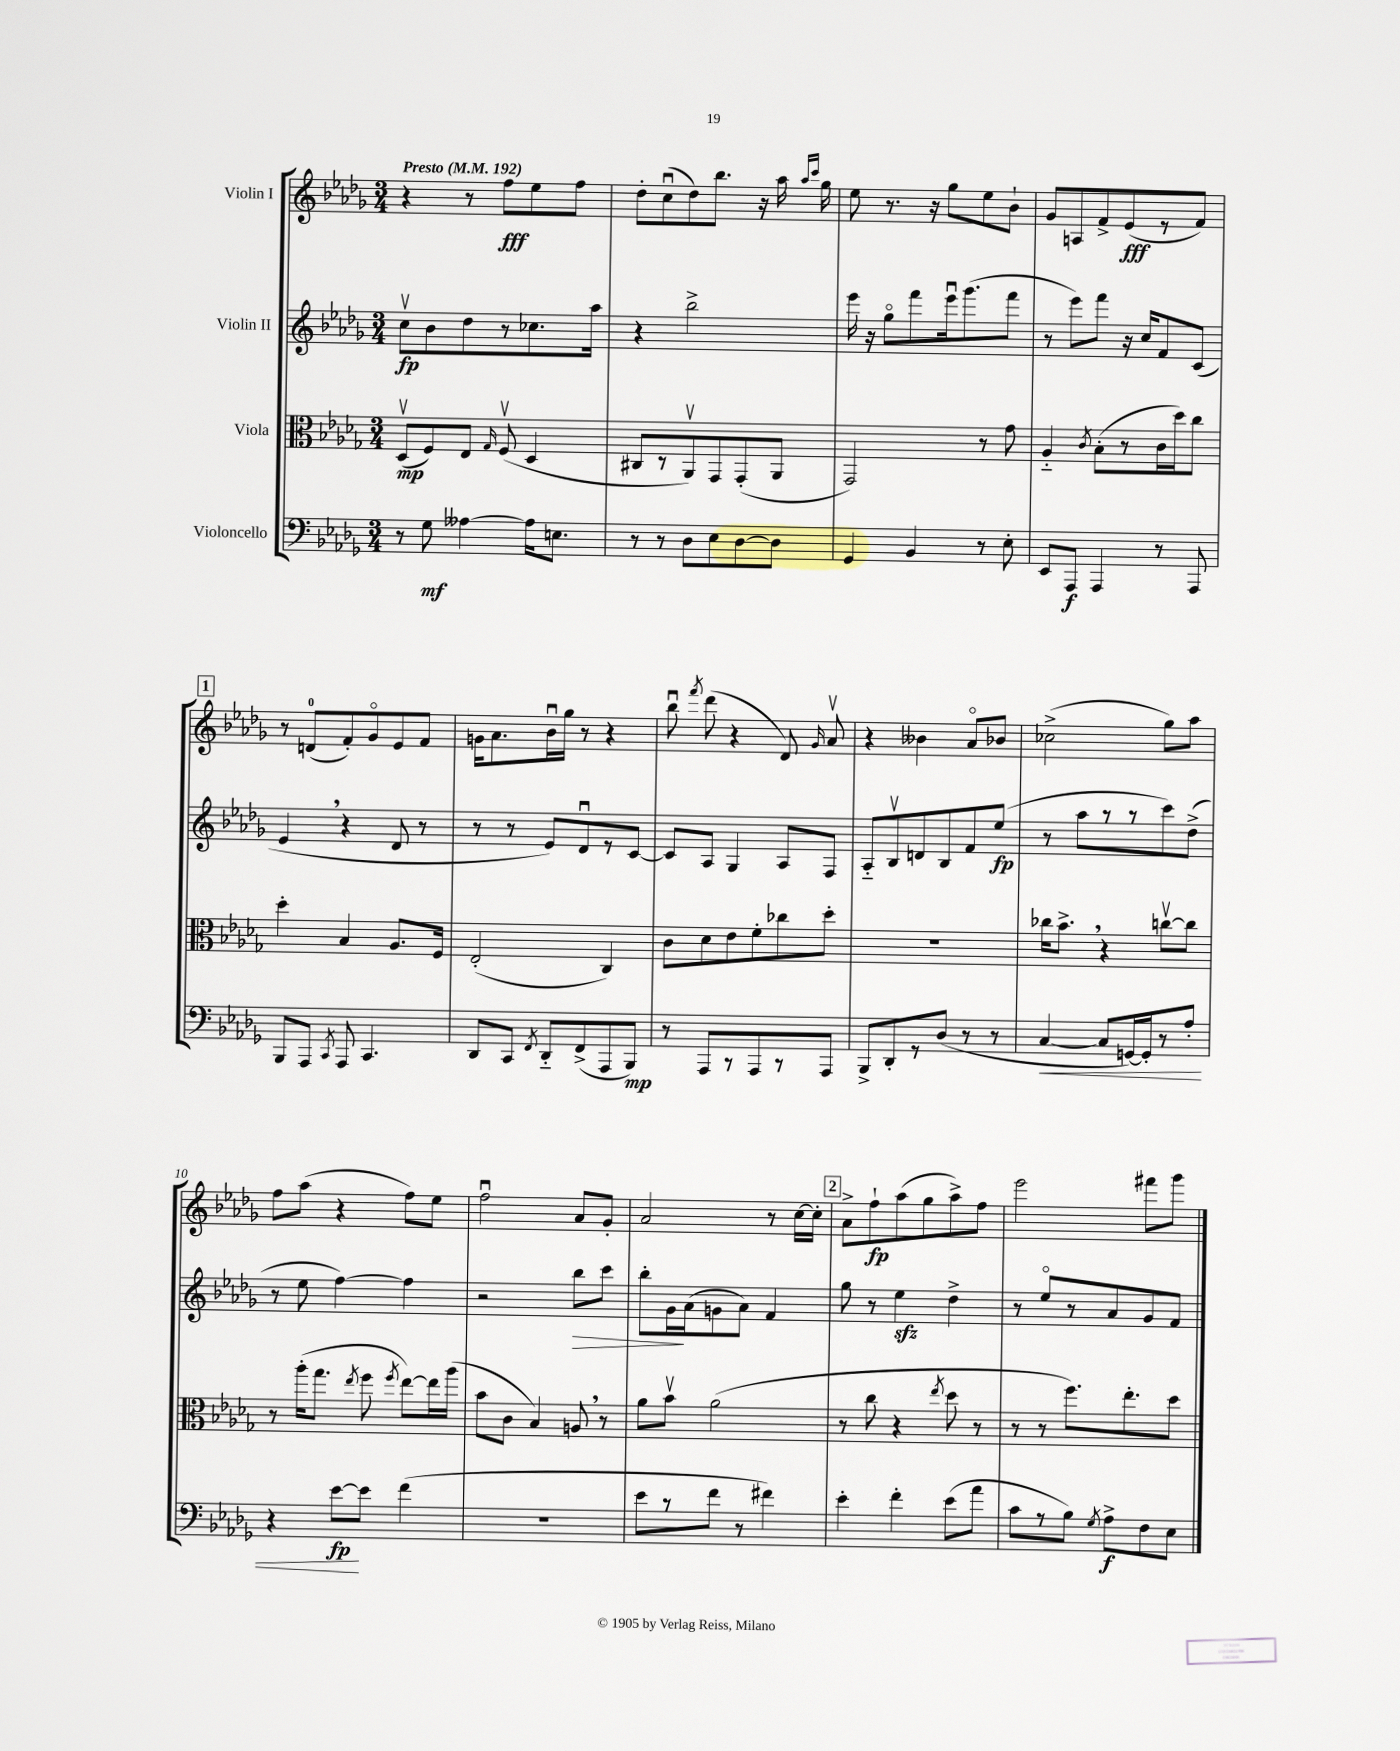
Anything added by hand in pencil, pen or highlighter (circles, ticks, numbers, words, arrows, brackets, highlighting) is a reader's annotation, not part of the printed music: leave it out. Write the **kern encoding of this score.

**kern	**dynam	**kern	**dynam	**kern	**dynam	**kern	**dynam
*part4	*part4	*part3	*part3	*part2	*part2	*part1	*part1
*staff4	*staff4	*staff3	*staff3	*staff2	*staff2	*staff1	*staff1
*I"Violoncello	*	*I"Viola	*	*I"Violin II	*	*I"Violin I	*
*clefF4	*	*clefC3	*	*clefG2	*	*clefG2	*
*k[b-e-a-d-g-]	*	*k[b-e-a-d-g-]	*	*k[b-e-a-d-g-]	*	*k[b-e-a-d-g-]	*
*M3/4	*	*M3/4	*	*M3/4	*	*M3/4	*
*MM192	*	*MM192	*	*MM192	*	*MM192	*
=1	=1	=1	=1	=1	=1	=1	=1
!	!	!	!	!	!	!LO:TX:a:B:t=Presto	!
8r	.	(8D-v/L	mp	8ccv\L	fp	4r	.
8G-\	mf	8F/)	.	8b-\	.	.	.
[4A--X\	.	8E-/J	.	8dd-\	.	8r	.
.	.	16qqG-/	.	.	.	.	.
.	.	(8Fv/	.	8r	.	8ff\L	fff
16A--\KL]	.	4D-/	.	8.cc-X\	.	8ee-\	.
8.En\J	.	.	.	.	.	.	.
.	.	.	.	.	.	8ff\J	.
.	.	.	.	16aa-\Jk	.	.	.
=2	=2	=2	=2	=2	=2	=2	=2
8r	.	8C#X/L	.	4r	.	8dd-'\L	.
8r	.	8r	.	.	.	(8ccu\	.
8D-\L	.	8AA-v/)	.	2bb-^\	.	8dd-\)	.
8E-\	.	8GG-/	.	.	.	8.bb-\J	.
[8D-\	.	(8GG-'/	.	.	.	.	.
.	.	.	.	.	.	16r	.
8D-\J]	.	8AA-/J	.	.	.	16aa-\	.
.	.	.	.	.	.	16qqaa-/LL	.
.	.	.	.	.	.	16qqccc/JJ	.
.	.	.	.	.	.	16gg-\	.
=3	=3	=3	=3	=3	=3	=3	=3
4GG-/	.	2GG-/)	.	16eee-\	.	8ee-\	.
.	.	.	.	16r	.	.	.
.	.	.	.	8gg-\L	.	8.r	.
4BB-/	.	.	.	8fff\	.	.	.
.	.	.	.	.	.	16r	.
.	.	.	.	16eee-u\k	.	8gg-\L	.
.	.	.	.	(8.ggg-\	.	.	.
8r	.	8r	.	.	.	8ee-\	.
8E-'\	.	8g-\	.	8fff\J	.	8b-`\J	.
=4	=4	=4	=4	=4	=4	=4	=4
8EE-/L	.	4A-/	.	8r	.	8g-/L	.
8AAA-/J	f	.	.	8eee-\L)	.	8An/	.
.	.	8qc/	.	.	.	.	.
4AAA-/	.	(8B-'\L	.	8fff\J	.	8f^/	.
.	.	8r	.	16r	.	(8e-/	fff
.	.	.	.	16cc/KL	.	.	.
8r	.	16c\L	.	8f/	.	8r	.
.	.	16dd-\J)	.	.	.	.	.
8AAA-/	.	8cc\J	.	(8c/J	.	8f/J)	.
!!LO:LB:g=z
!!LO:REH:place=s1:t=1
=5	=5	=5	=5	=5	=5	=5	=5
8BBB-/L	.	4dd-'\	.	4e-,/	.	8r	.
8AAA-/J	.	.	.	.	.	(8dn/L	.
8qCC/	.	.	.	.	.	.	.
8AAA-/	.	4B-/	.	4r	.	8f'/)	.
4.CC/	.	.	.	.	.	8g-/	.
.	.	8.A-/L	.	8d-/	.	8e-/	.
.	.	.	.	8r	.	8f/J	.
.	.	16F/Jk	.	.	.	.	.
=6	=6	=6	=6	=6	=6	=6	=6
8DD-/L	.	(2E-'/	.	8r	.	16gn\KL	.
.	.	.	.	.	.	8.a-\	.
8CC/J	.	.	.	8r	.	.	.
8qFF/	.	.	.	.	.	.	.
8DD-/L	.	.	.	8e-/L)	.	16b-u\L	.
.	.	.	.	.	.	16gg-\JJ	.
(8FF^/	.	.	.	8d-u/	.	8r	.
8AAA-/	.	4C/)	.	8r	.	4r	.
8BBB-/J)	mp	.	.	[8c/J	.	.	.
=7	=7	=7	=7	=7	=7	=7	=7
8r	.	8c\L	.	8c/L]	.	8bb-u\	.
.	.	.	.	.	.	8qfff/	.
8AAA-/L	.	8d-\	.	8A-/J	.	(8ddd-\	.
8r	.	8e-\	.	4G-/	.	4r	.
8AAA-/	.	8f'\	.	.	.	.	.
8r	.	8cc-X\	.	8A-/L	.	8d-/)	.
.	.	.	.	.	.	16qqg-/	.
8AAA-/J	.	8dd-'\J	.	8F/J	.	8a-v/	.
=8	=8	=8	=8	=8	=8	=8	=8
8BBB-^/L	.	2.r	.	8A-/L	.	4r	.
8DD-'/	.	.	.	8B-v/	.	.	.
8r	.	.	.	8dn/	.	4b--X\	.
(8D-/J	.	.	.	8B-/	.	.	.
8r	.	.	.	8f/	.	8a-/L	.
8r	.	.	.	(8ee-/J	fp	8b-X/J	.
=9	=9	=9	=9	=9	=9	=9	=9
!	!LO:HP:b	!	!	!	!	!	!
[4C/	<	16cc-X\KL	.	8r	.	(2cc-X^\	.
.	.	8.b-^,\J	.	.	.	.	.
.	.	.	.	8aa-\L	.	.	.
8C/L]	.	4r	.	8r	.	.	.
[16GGn/L)	.	.	.	8r	.	.	.
16GG'/J]	.	.	.	.	.	.	.
8r	.	[8ccnv\L	.	8ccc\)	.	8gg-\L)	.
8A-'/J	.	8cc\J]	.	(8dd-^\J	.	8aa-\J	.
!!LO:LB:g=z
=10	=10	=10	=10	=10	=10	=10	=10
4r	.	8r	.	8r	.	8ff\L	.
.	.	(16aa-'\KL	.	8ee-\	.	(8aa-\J	.
.	.	8.gg-\J	.	.	.	.	.
[8e-\L	fp	.	.	[4ff\)	.	4r	.
.	.	8qee-/	.	.	.	.	.
8e-\J]	[	8ff\	.	.	.	.	.
.	.	8qff/	.	.	.	.	.
(4f\	.	[8ee-\L)	.	4ff\]	.	8ff\L)	.
.	.	16ee-\L]	.	.	.	8ee-\J	.
.	.	(16aa-\JJ	.	.	.	.	.
=11	=11	=11	=11	=11	=11	=11	=11
2.r	.	8b-\L	.	2r	.	2ffu\	.
.	.	8c\J	.	.	.	.	.
.	.	4B-/)	.	.	.	.	.
!	!	!	!	!	!LO:HP:b	!	!
.	.	8An,/	.	8bb-\L	>	8a-/L	.
.	.	8r	.	8ccc\J	.	8g-'/J	.
=12	=12	=12	=12	=12	=12	=12	=12
8e-\L	.	8a-\L	.	8bb-'\L	.	2a-/	.
8r	.	8b-v\J	.	16g-\L	.	.	.
.	.	.	.	(16a-\J	]	.	.
8f\J	.	(2a-\	.	8gn\	.	.	.
8r	.	.	.	8a-\J)	.	.	.
4f#X\)	.	.	.	4f/	.	8r	.
.	.	.	.	.	.	[16cc\LL	.
.	.	.	.	.	.	16cc'\JJ]	.
!!LO:REH:place=s1:t=2
=13	=13	=13	=13	=13	=13	=13	=13
4e-'\	.	8r	.	8gg-\	.	8a-^\L	.
.	.	8cc\	.	8r	.	8ff`\	fp
4f'\	.	4r	.	4ee-zz\	.	(8aa-\	.
.	.	.	.	.	.	8gg-\	.
.	.	8qee-/	.	.	.	.	.
(8e-\L	.	8dd-\	.	4dd-^\	.	8aa-^\)	.
8a-\J	.	8r	.	.	.	8ff\J	.
=14	=14	=14	=14	=14	=14	=14	=14
8c\L	.	8r	.	8r	.	2eee-\	.
8r	.	8r	.	8ee-/L	.	.	.
8B-\J)	.	8.ff\L)	.	8r	.	.	.
8qG-/	.	.	.	.	.	.	.
8A-^\L	f	.	.	8a-/	.	.	.
.	.	8.ee-'\	.	.	.	.	.
8F\	.	.	.	8g-/	.	8fff#X\L	.
8E-\J	.	8dd-\J	.	8f/J	.	8ggg-\J	.
==	==	==	==	==	==	==	==
*-	*-	*-	*-	*-	*-	*-	*-
